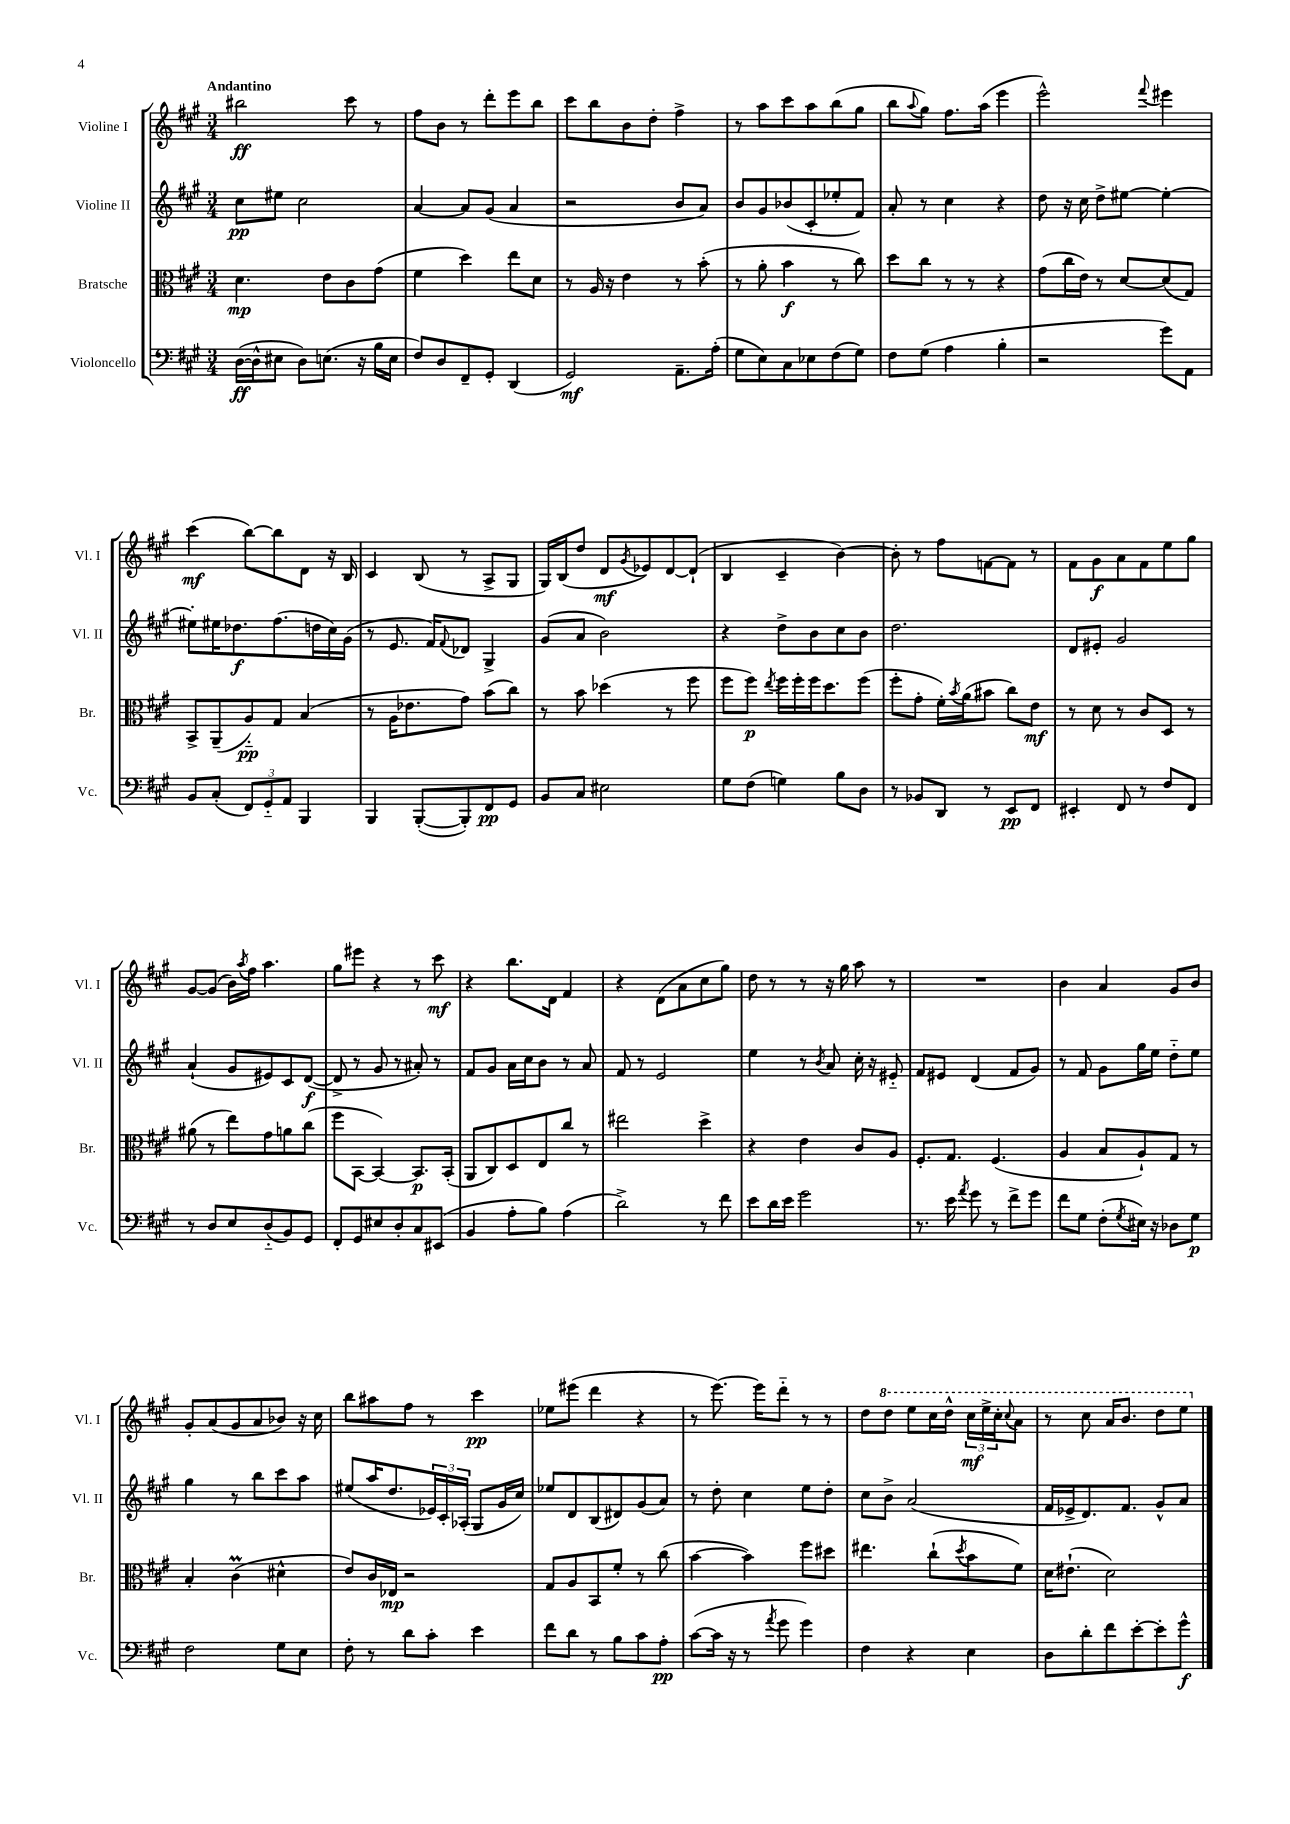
<<
\new StaffGroup <<
\new Staff = "s0" \with { instrumentName = "Violine I" shortInstrumentName = "Vl. I" } {
    \clef treble \key a \major \numericTimeSignature \time 3/4 \tempo "Andantino"
    bis''2\ff cis'''8 r8 |
    fis''8 b'8 r8 d'''8-. e'''8 b''8 |
    cis'''8 b''8 b'8 d''8-. fis''4-> |
    r8 a''8 cis'''8 a''8 b''8( gis''8 |
    b''8 \appoggiatura { a''8 } gis''8) fis''8. a''16( e'''4 |
    e'''2-^) \appoggiatura { fis'''8 } eis'''4 |
    cis'''4\mf( b''8~) b''8 d'8 r16 b16 |
    cis'4 b8( r8 a8-> gis8 |
    gis16) b16( d''8 d'8\mf \acciaccatura { gis'8 } ees'8) d'8~ d'8-!( |
    b4 cis'4-- b'4~) |
    b'8-. r8 fis''8 f'8~ f'8 r8 |
    fis'8 gis'8\f a'8 fis'8 e''8 gis''8 |
    gis'8~ gis'8( b'16) \acciaccatura { a''8 } fis''16 a''4. |
    gis''8 eis'''8 r4 r8 cis'''8\mf |
    r4 b''8. d'16 fis'4 |
    r4 d'8( a'8 cis''8 gis''8) |
    d''8 r8 r8 r16 gis''16 a''8 r8 |
    R2. |
    b'4 a'4 gis'8 b'8 |
    gis'8-. a'8( gis'8 a'8 bes'8) r16 cis''16 |
    b''8 ais''8 fis''8 r8 cis'''4\pp |
    ees''8 eis'''8( d'''4 r4 |
    r8 e'''8.~) e'''16 d'''8-_ r8 r8 |
    d''8 \ottava #1 d'''8 e'''8 cis'''16 d'''16-^ \tuplet 3/2 { cis'''16\mf e'''16-> cis'''16-. } \appoggiatura { cis'''8 } a''8 |
    r8 cis'''8 a''16 b''8. d'''8 e'''8 \ottava #0 \bar "|." |
}
\new Staff = "s1" \with { instrumentName = "Violine II" shortInstrumentName = "Vl. II" } {
    \clef treble \key a \major \numericTimeSignature \time 3/4
    cis''8\pp eis''8 cis''2 |
    a'4~ a'8 gis'8( a'4 |
    r2 b'8 a'8) |
    b'8 gis'8 bes'8( cis'8-. ees''8-. fis'8) |
    a'8-. r8 cis''4 r4 |
    d''8 r16 cis''16 d''8-> eis''8~ eis''4~-. |
    eis''8-. eis''16 des''8.\f fis''8.( d''16 cis''16) gis'16( |
    r8 e'8. fis'16) \appoggiatura { fis'8 } des'8 gis4-> |
    gis'8( a'8 b'2) |
    r4 d''8-> b'8 cis''8 b'8 |
    d''2. |
    d'8 eis'8-. gis'2 |
    a'4-!( gis'8 eis'8) cis'8 d'8~\f( |
    d'8-> r8 gis'8 r8 ais'8-.) r8 |
    fis'8 gis'8 a'16 cis''16 b'8 r8 a'8 |
    fis'8 r8 e'2 |
    e''4 r8 \acciaccatura { b'8 } a'8 cis''16-. r16 eis'8-_ |
    fis'8 eis'8 d'4( fis'8 gis'8) |
    r8 fis'8 gis'8 gis''16 e''16 d''8-_ e''8 |
    gis''4 r8 b''8 cis'''8 a''8 |
    eis''8( a''16 d''8. \tuplet 3/2 { ees'16) cis'16-. aes16-.( } gis8 gis'16 cis''16) |
    ees''8 d'8 b8( dis'8) gis'8( a'8) |
    r8 d''8-. cis''4 e''8 d''8-. |
    cis''8 b'8-> a'2( |
    fis'16 ees'16-> d'8.) fis'8. gis'8-^ a'8 \bar "|." |
}
\new Staff = "s2" \with { instrumentName = "Bratsche" shortInstrumentName = "Br." } {
    \clef alto \key a \major \numericTimeSignature \time 3/4
    d'4.\mp e'8 cis'8 gis'8( |
    fis'4 d''4) e''8 d'8 |
    r8 a16 r16 e'4 r8 b'8-.( |
    r8 a'8-. b'4\f r8 cis''8) |
    d''8 cis''8 r8 r8 r4 |
    gis'8( cis''16 e'16) r8 d'8~ d'8( gis8) |
    b,8-> a,8--( a8-_\pp) gis8 b4( |
    r8 a16 ees'8. gis'8) b'8( cis''8) |
    r8 b'8 des''4( r8 fis''8 |
    fis''8 fis''8\p) \acciaccatura { e''8 } fis''16 fis''16-. fis''16 d''8. fis''8( |
    fis''8-. gis'8-. fis'16-.) \acciaccatura { b'8 } a'16( bis'8 cis''8) e'8\mf |
    r8 d'8 r8 cis'8 d8 r8 |
    ais'8( r8 e''8) gis'8 a'8 cis''8( |
    fis''8 b,8~ b,4~) b,8.\p b,16-.( |
    a,8 cis8) d8 e8 cis''8 r8 |
    eis''2 d''4-> |
    r4 e'4 cis'8 a8 |
    fis8.-. gis8. fis4.( |
    a4 b8 a8-!) gis8 r8 |
    b4-. cis'4\prall( dis'4-^ |
    e'8) cis'16 ees16\mp r2 |
    gis8 a8 b,8 fis'8-. r8 cis''8( |
    b'4~ b'4) fis''8 dis''8 |
    eis''4. cis''8-!( \acciaccatura { d''8 } b'8 fis'8) |
    d'16 eis'8.-!( d'2) \bar "|." |
}
\new Staff = "s3" \with { instrumentName = "Violoncello" shortInstrumentName = "Vc." } {
    \clef bass \key a \major \numericTimeSignature \time 3/4
    d16~\ff( d16-^ eis8 d8) e8.( r16 b16 e16 |
    fis8) d8 fis,8-- gis,8-. d,4( |
    gis,2\mf) a,8.-- a16-.( |
    gis8 e8) cis8 ees8 fis8( gis8) |
    fis8 gis8( a4 b4-. |
    r2 gis'8) a,8 |
    b,8 cis8-.( \tuplet 3/2 { fis,8) gis,8-_ a,8 } b,,4 |
    b,,4 b,,8~-.( b,,8-.) fis,8\pp gis,8 |
    b,8 cis8 eis2 |
    gis8 fis8( g4) b8 d8 |
    r8 bes,8 d,8 r8 e,8\pp fis,8 |
    eis,4-. fis,8 r8 fis8 fis,8 |
    r8 d8 e8 d8-_( b,8) gis,8 |
    fis,8-. gis,8 eis8 d8-. cis8 eis,8( |
    b,4 a8-. b8) a4( |
    d'2->) r8 fis'8 |
    e'8 d'16 e'16 gis'2 |
    r8. e'16 \acciaccatura { a'8 } gis'8 r8 fis'8-> gis'8 |
    fis'8 gis8 fis8-.( \acciaccatura { gis8 } eis16) r16 des8 gis8\p |
    fis2 gis8 e8 |
    fis8-. r8 d'8 cis'8-. e'4 |
    fis'8 d'8 r8 b8 cis'8 a8-.\pp |
    cis'8~( cis'16 r16 r8 \acciaccatura { a'8 } gis'8 gis'4) |
    fis4 r4 e4 |
    d8 d'8-. fis'8 e'8~-. e'8-. gis'8-^\f \bar "|." |
}
>>
>>
\layout { \context { \Score \remove "Bar_number_engraver" } }
